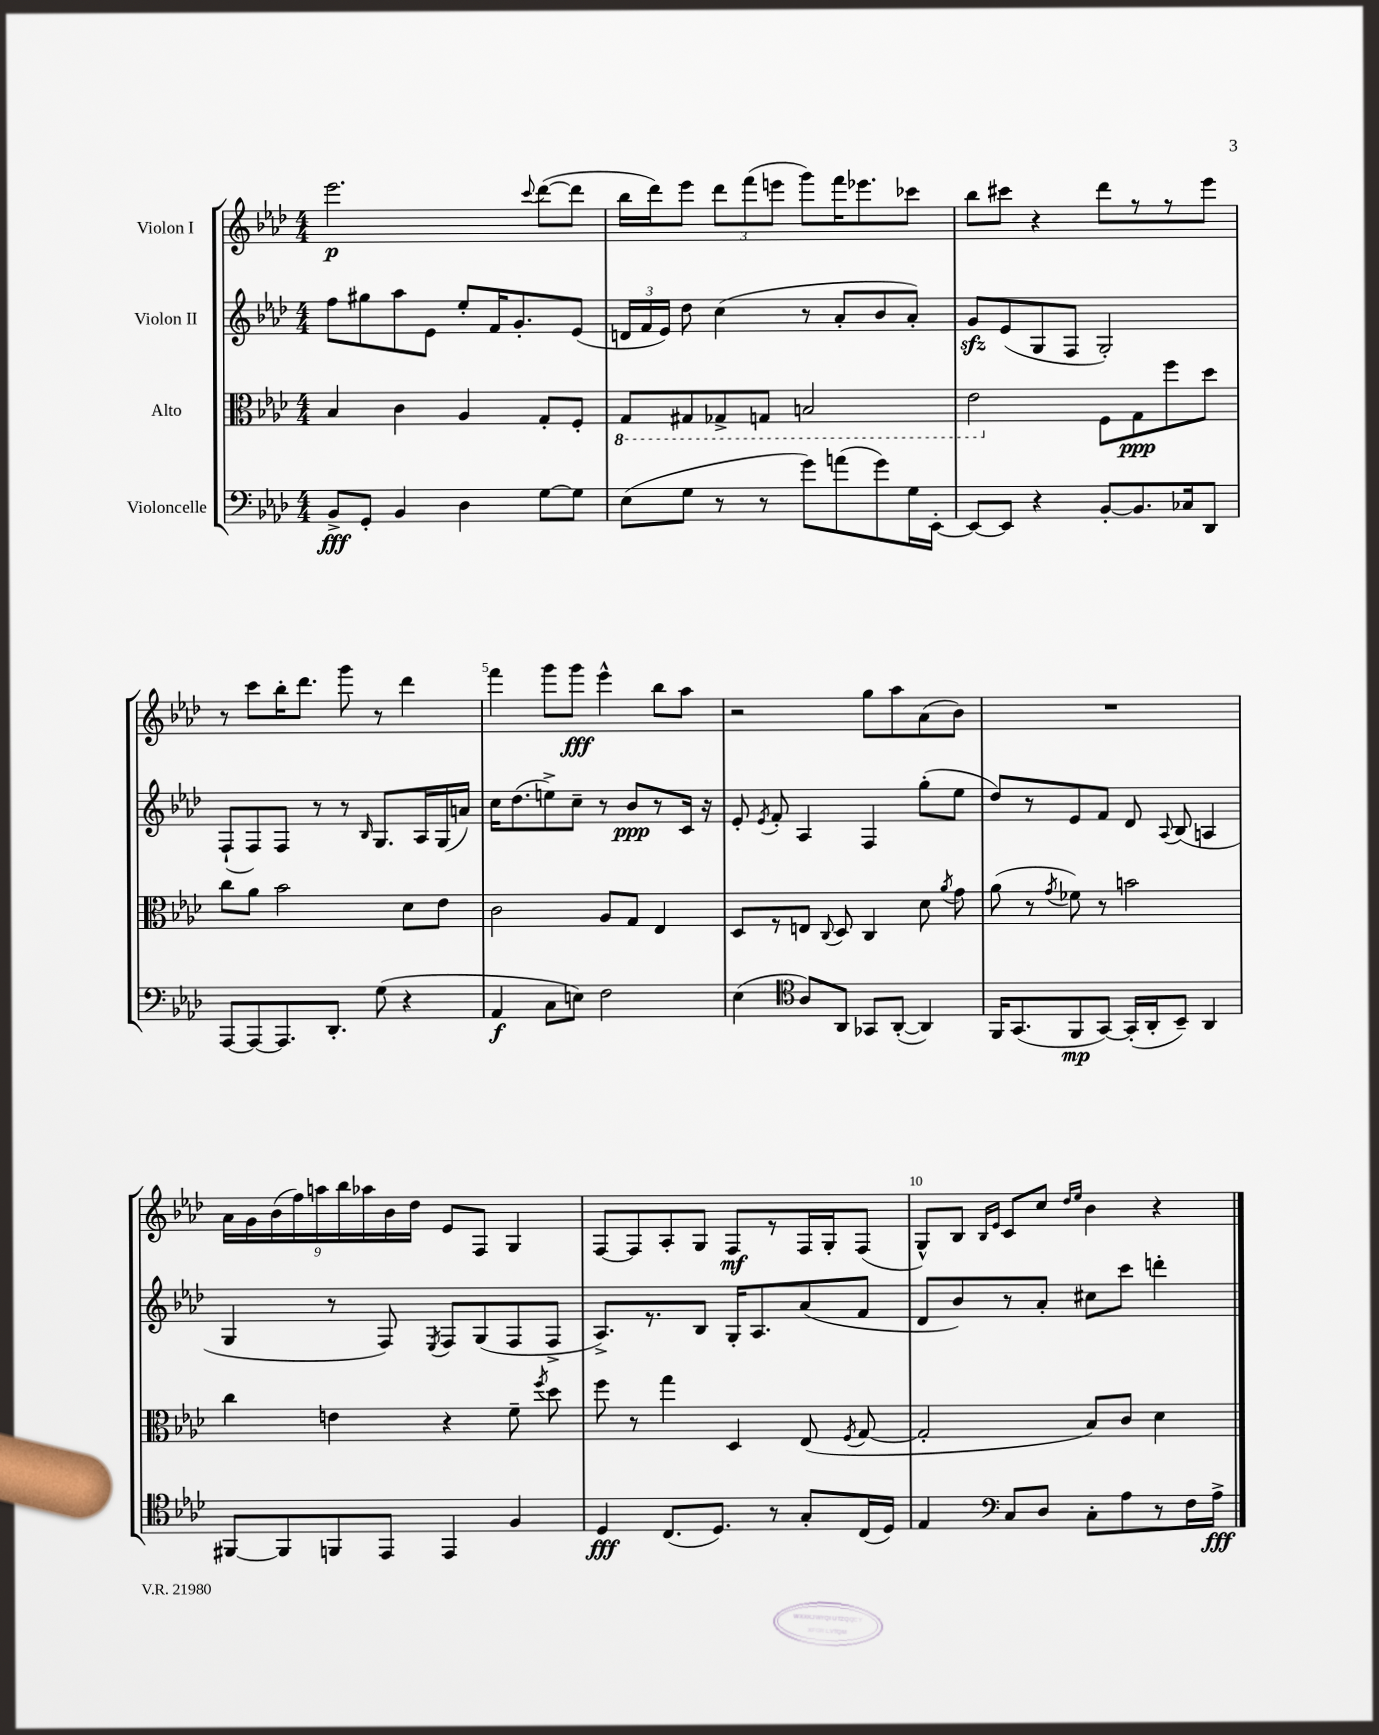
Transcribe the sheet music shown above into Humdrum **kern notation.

**kern	**kern	**kern	**kern
*staff4	*staff3	*staff2	*staff1
*clefF4	*clefC3	*clefG2	*clefG2
*k[b-e-a-d-]	*k[b-e-a-d-]	*k[b-e-a-d-]	*k[b-e-a-d-]
*M4/4	*M4/4	*M4/4	*M4/4
8BB-^	4B-	8ff	2.eee-
8GG'	.	8gg#	.
4BB-	4c	8aa-	.
.	.	8e-	.
4D-	4A-	8ee-'	.
.	.	16f	.
.	.	8.g'	.
.	.	.	8qqccc
[8G	8G'	.	([8ddd-
8G]	8F'	(8e-	8ddd-]
=	=	=	=
(8E-	8GG	24d	16bb-
.	.	24f	.
.	.	.	16ddd-)
.	.	24e-)	.
8G	8GG#	8dd-	8eee-
8r	8GG-^	(4cc	12ddd-
.	.	.	(12fff
8r	8GG	.	.
.	.	.	12eee
8g)	2BB	8r	8ggg)
(8a	.	8a-'	16fff
.	.	.	8.eee-
8g)	.	8b-	.
16G	.	8a-')	8ccc-
[16EE-'	.	.	.
=	=	=	=
8EE-_	2E-	8g	8bb-
8EE-]	.	(8e-	8ccc#
4r	.	8G	4r
.	.	8F	.
[8BB-'	8F	2G')	8ddd-
8.BB-]	8G	.	8r
.	8ff	.	8r
16C-	.	.	.
8DD-	8dd-	.	8eee-
=	=	=	=
[8AAA-	8cc	(8F`	8r
8AAA-_	8a-	8F)	8ccc
8.AAA-]	2b-	8F	16bb-'
.	.	.	8.ddd-
.	.	8r	.
8.DD-'	.	.	.
.	.	8r	8ggg
.	.	16qqB-	.
(8G	.	8.G	8r
4r	8d-	.	4ddd-
.	.	16A-	.
.	8e-	(16G	.
.	.	16a)	.
=	=	=	=
4AA-	2c	16cc	4fff
.	.	(8.dd-	.
8C	.	8ee^)	8ggg
8E)	.	8cc~	8ggg
2F	8A-	8r	4eee-^^
.	8G	8b-	.
.	4E-	8r	8bb-
.	.	16c	8aa-
.	.	16r	.
=	=	=	=
(4E-	8D-	8e-'	2r
.	.	8qe-	.
.	8r	8f'	.
*clefC4	*	*	*
8A-)	8E	4A-	.
.	8qqC	.	.
8AA-	8D-	.	.
8GG-	4C	4F	8gg
([8AA-'	.	.	8aa-
4AA-])	8d-	(8gg'	(8a-
.	8qa-	.	.
.	8g	8ee-	8b-)
=	=	=	=
16FF	(8a-	8dd-)	1r
(8.GG	.	.	.
.	8r	8r	.
.	8qg	.	.
8FF	8f-)	8e-	.
[8GG)	8r	8f	.
(16GG']	2b	8d-	.
16AA-'	.	.	.
.	.	8qqA-	.
8BB-~)	.	(8B-	.
4AA-	.	4A	.
=	=	=	=
[8FF#	4cc	4G	18a-
.	.	.	18g
.	.	.	(18b-
8FF#]	.	.	.
.	.	.	18ff)
.	.	.	18aa
8FF	4e	8r	.
.	.	.	18bb-
.	.	.	18aa-
8EE-	.	8F)	.
.	.	.	18b-
.	.	.	18dd-
.	.	8qE-	.
4EE-	4r	8F	8e-
.	.	(8G	8F
4F	8f~	8F	4G
.	8qff	.	.
.	8dd-	8F^	.
=	=	=	=
4D-	8ff	8.A-^)	[8F
.	8r	.	8F]
.	.	8.r	.
(8.C	4gg	.	8A-'
.	.	8B-	8G
8.D-)	.	.	.
.	4D-	16G'	8F
.	.	8.A-	.
8r	.	.	8r
8G'	(8E-	(8a-	16F
.	.	.	16G'
.	8qF	.	.
(16C	[8G	8f	(8F
16D-)	.	.	.
=	=	=	=
4E-	2G']	8d-	8G^^)
.	.	8b-)	8B-
*clefF4	*	*	*
.	.	.	16qqB-
.	.	.	16qqe-
8C	.	8r	8c
8D-	.	8a-'	8cc
.	.	.	16qqdd-
.	.	.	16qqee-
8C'	8B-)	8cc#	4b-
8A-	8c	8ccc	.
8r	4d-	4ddd'	4r
16F	.	.	.
16A-^	.	.	.
==	==	==	==
*-	*-	*-	*-
